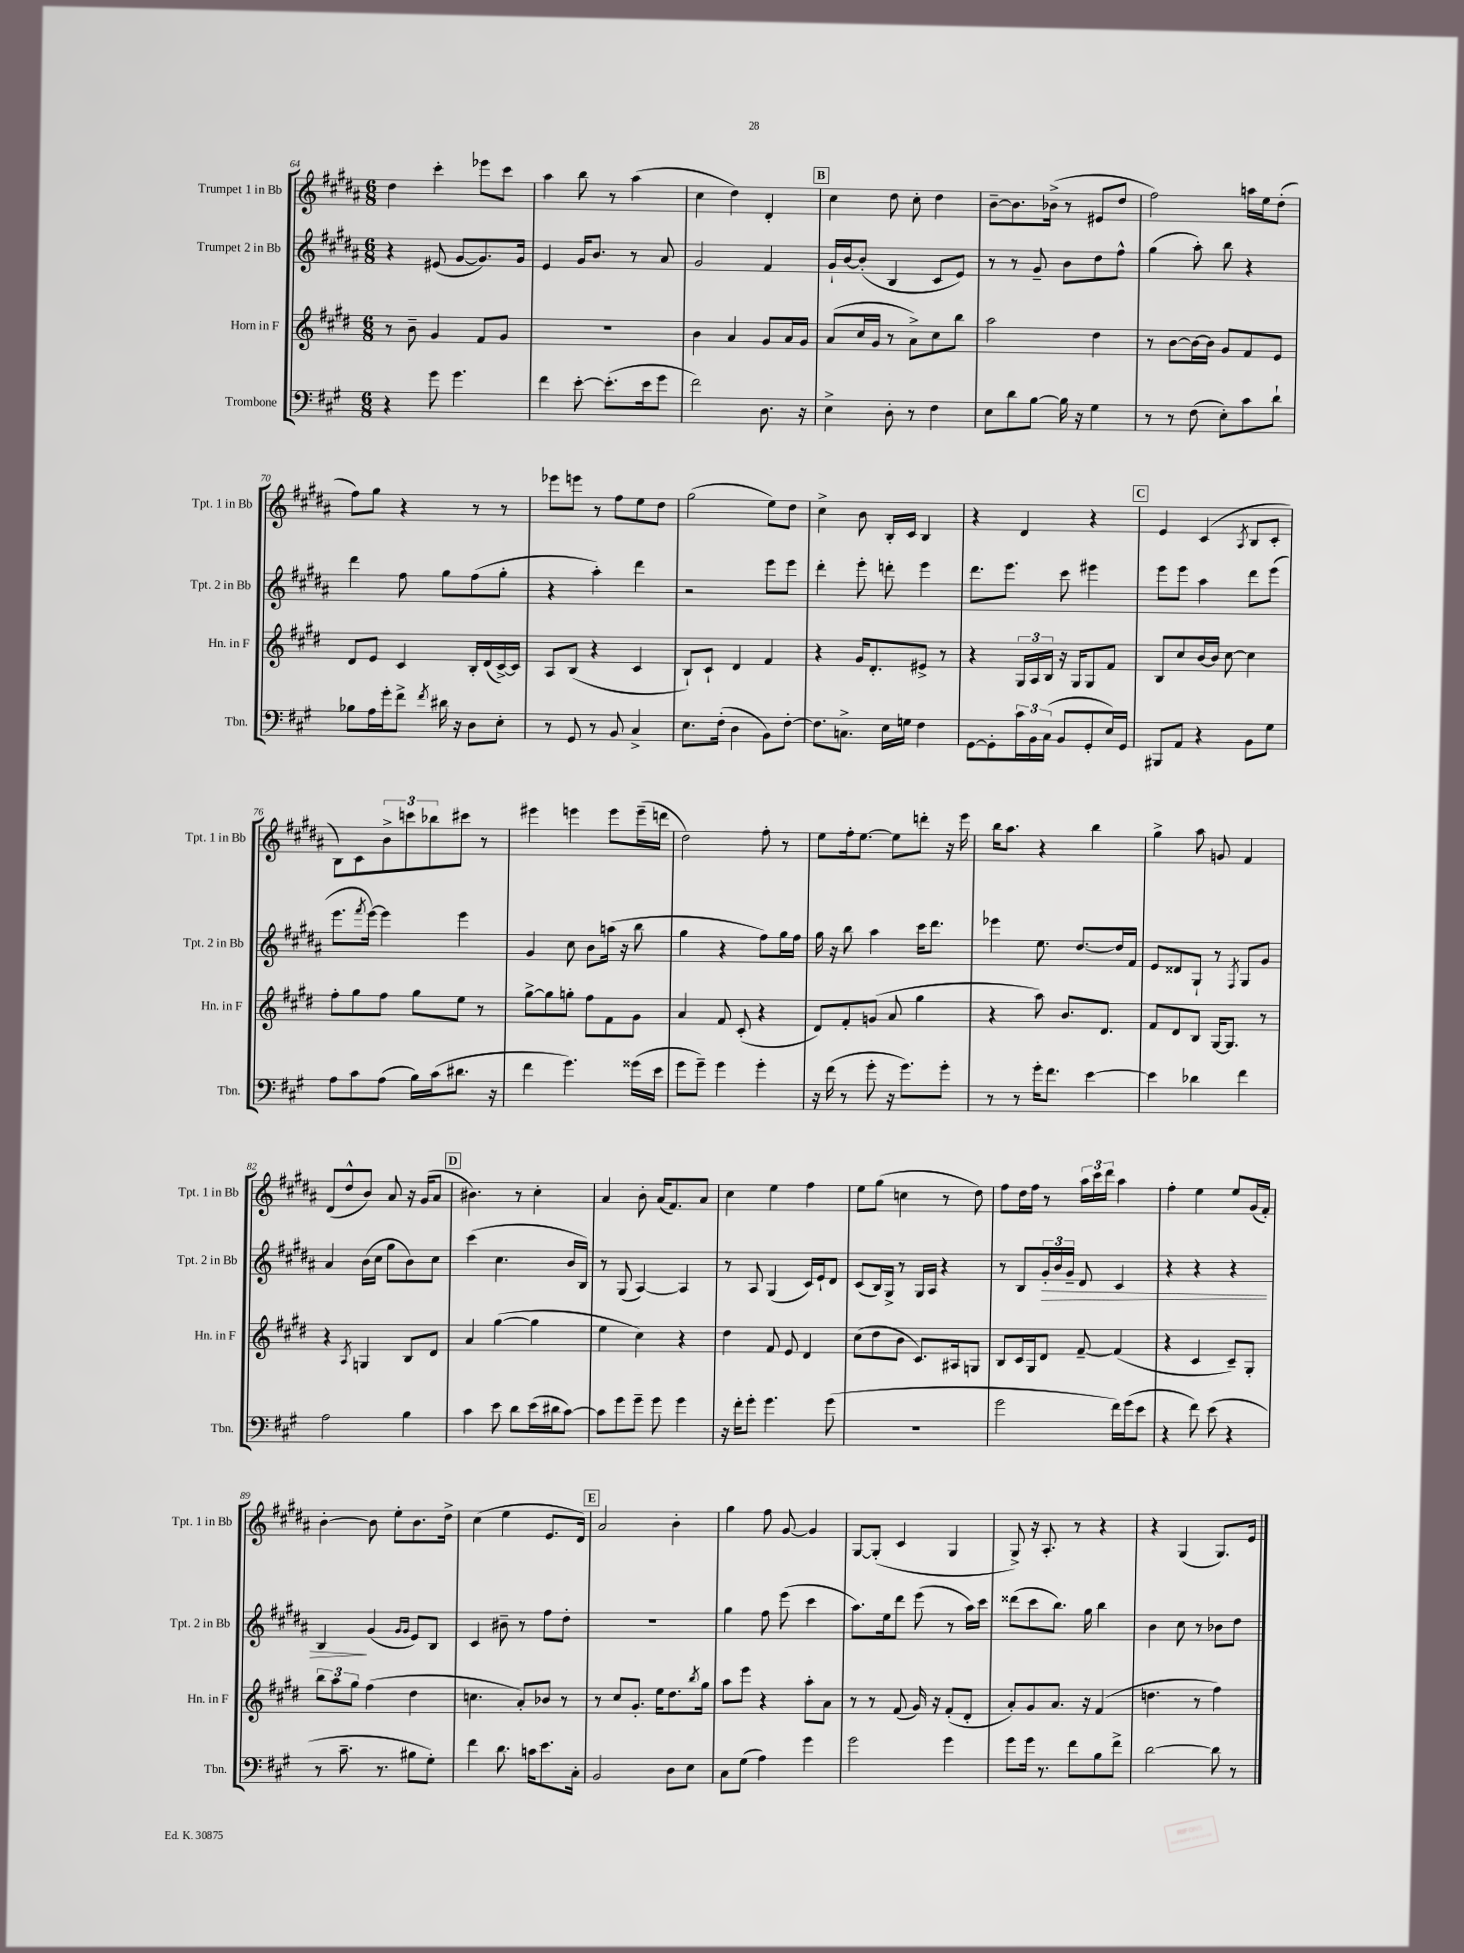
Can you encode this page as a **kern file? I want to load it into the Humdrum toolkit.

**kern	**kern	**kern	**kern
*staff4	*staff3	*staff2	*staff1
*clefF4	*clefG2	*clefG2	*clefG2
*k[f#c#g#]	*k[f#c#g#d#]	*k[f#c#g#d#a#]	*k[f#c#g#d#a#]
*M6/8	*M6/8	*M6/8	*M6/8
4r	8r	4r	4dd#\
.	8b~\	.	.
8g#\	4g#/	(8e#/	4ccc#'\
4.g#\	.	[8g#/L	.
.	8f#/L	8.g#/])	8eee-\L
.	8g#/J	.	8ccc#\J
.	.	16g#/Jk	.
=	=	=	=
4f#\	2.r	4e/	4aa#\
[8e'\	.	16g#/LK	8bb\
.	.	8.b/J	.
(8.e'\]L	.	.	8r
.	.	8r	(4aa#\
16e\k	.	.	.
8g#\J	.	8a#/	.
=	=	=	=
2f#\)	4b\	2g#/	4cc#\
.	4a/	.	4dd#\)
8.D\	8g#/L	4f#/	4d#'/
.	16a/L	.	.
16r	16g#/JJ	.	.
=	=	=	=
4E^\	(8a/L	16g#`/LL	4cc#\
.	.	[16b/J	.
.	16cc#/L	(8b'/]J	.
.	16g#/JJ	.	.
8D'\	8r	4B/	8dd#\
8r	8a^\L)	.	8cc#'\
4F#\	8cc#\	8c#/L	4dd#\
.	8bb\J	8e/J)	.
=	=	=	=
8E\L	2aa\	8r	[8b~\L
8d\	.	8r	8.b\]
[8B\J	.	8g#~/	.
.	.	.	(16b-^\Jk
16B\]	.	8b\L	8r
16r	.	.	.
4G#\	4dd#\	8dd#\	8e#/L
.	.	8ff#^^\J	8dd#/J
=	=	=	=
8r	8r	(4gg#\	2ff#\)
8r	[8b\L	.	.
(8F#\	16b\_L	8aa#'\)	.
.	16b\]JJ	.	.
8E'\L)	8g#/L	8bb\	.
8c#\	8f#/	4r	16aa\LL
.	.	.	16ee\J
8d`\J	8e/J	.	(8dd#'\J
=	=	=	=
8B-\L	8d#/L	4ddd#\	8ff#\L)
16A\L	8e/J	.	8gg#\J
16g#'\J	.	.	.
8f#^\J	4c#/	8ff#\	4r
8qf#/	.	.	.
16d#\	.	8gg#\L	.
16r	.	.	.
8D\L	16B'/LL	(8ff#\	8r
.	(16d#/	.	.
8E'\J	[16c#^/)	8gg#'\J	8r
.	16c#/]JJ	.	.
=	=	=	=
8r	8A/L	4r	8eee-\L
8GG#/	(8B/J	.	8eee\J
8r	4r	4aa#'\)	8r
8BB/	.	.	8ff#\L
4C#^/	4c#/	4ddd#\	8ee\
.	.	.	8dd#\J
=	=	=	=
8.E\L	8B`/L)	2r	(2gg#\
.	8c#`/J	.	.
(16F#'\Jk	.	.	.
4D\	4d#/	.	.
8BB\L)	4f#/	8eee\L	8ee\L)
[8F#'\J	.	8eee\J	8dd#\J
=	=	=	=
8.F#\]L	4r	4ddd#'\	4cc#^\
8.C^\J	.	.	.
.	16g#/LK	8eee'\	8b\
.	8.d#'/	.	.
16E\LL	.	8ddd'\	16B'/LL
16G\JJ	.	.	16c#/JJ
4F#\	8e#^/J	4eee\	4B/
.	8r	.	.
=	=	=	=
[8GG#\L	4r	8.ddd#\L	4r
8GG#'\]	.	.	.
.	.	8.eee\J	.
24c#\L	24G#/LL	.	4d#/
24BB\	24A/	.	.
(24C#\JJ	24B/JJ	.	.
8BB/L	16r	8ccc#\	.
.	16G#/LK	.	.
8GG#'/	8G#/	4eee#\	4r
16E/L)	8f#/J	.	.
16GG#/JJ	.	.	.
=	=	=	=
8BBB#/L	8B/L	8eee\L	4e/
8AA/J	8cc#/	8eee\J	.
4r	[16b/L	4aa#\	(4c#/
.	16b/]JJ	.	.
.	[8cc#\	.	.
.	.	.	8qA#/
8BB\L	4cc#\]	8ddd#\L	8B/L
8G#\J	.	(8eee\J	8c#'/J
=	=	=	=
8A\L	8ff#'\L	8.eee\L	8B\L)
8c#\	8gg#\	.	8c#\
.	.	8qfff#/	.
.	.	[16eee\Jk)	.
(8A\J	8ff#\J	4eee\]	12b^\
.	.	.	12ccc\
16B\LL)	8gg#\L	.	.
.	.	.	12bb-\
(16c#\J	.	.	.
8.d#\J	8ee\J	4eee\	8ccc#\J
.	8r	.	8r
16r	.	.	.
=	=	=	=
4f#\	[8gg#^\L	4g#/	4eee#\
.	8gg#\]	.	.
4.g#\)	8gg'\J	8cc#\	4eee\
.	8ff#\L	8b\L	.
.	8f#\	(16aa\Jk	8eee\L
.	.	16r	.
(16g##\LL	8g#\J	8bb\	(16eee~\L
16e\JJ	.	.	16ddd\JJ
=	=	=	=
8g#\L	4a/	4gg#\	2dd#\)
8g#~\J)	.	.	.
4g#\	8f#/	4r	.
.	(8c#'/	.	.
4g#'\	4r	8ff#\L)	8ff#'\
.	.	16gg#\L	8r
.	.	16ff#\JJ	.
=	=	=	=
16r	8d#/L)	16gg#\	8ee\L
(16f#\	.	16r	.
8r	8f#'/	8bb\	16ff#'\k
.	.	.	[8.ee\J
8g#'\	(8g/J	4aa#\	.
16r	8a/	.	8ee\]L
8.g#\L)	.	.	.
.	4gg#\	16ccc#\LK	8ddd'\J
.	.	8.ddd#\J	.
8g#'\J	.	.	16r
.	.	.	16eee\
=	=	=	=
8r	4r	4eee-\	16bb\LK
.	.	.	8.aa#\J
8r	.	.	.
16g#'\LK	8aa\)	8.ee\	4r
8.f#\J	.	.	.
.	8.b/L	.	.
.	.	[8.dd#/L	.
[4e\	.	.	4bb\
.	8.d#/J	.	.
.	.	16dd#/]L	.
.	.	16f#/JJ	.
=	=	=	=
4e\]	8f#/L	8e/L	4gg#^\
.	8d#/	8d##/	.
4d-\	8B/J	8G#`/J	8aa#\
.	[16G#/LK	8r	8g/
.	8.G#/]J	.	.
.	.	8qF#/	.
4f#\	.	8G#/L	4f#/
.	8r	8g#/J	.
=	=	=	=
2A\	4r	4a#/	(8d#/L
.	.	.	8dd#^^/
.	8qA/	.	.
.	4G/	(16b\LL	8b/J)
.	.	16cc#\JJ	.
.	.	8gg#\L	8a#/
4B\	8B/L	8b\)	16r
.	.	.	(16g#/LK
.	8d#/J	8cc#\J	8a#/J
=	=	=	=
4c#\	4a/	(4ccc#\	4.b#\)
8e\	([4gg#\	4.cc#\	.
8d\L	.	.	8r
(16e\L	4gg#\]	.	4cc#'\
16d#\J	.	.	.
[8c#\J)	.	16b/LL	.
.	.	16B/JJ)	.
=	=	=	=
8c#\]L	4ee\	8r	4a#/
8g#\	.	(8G#/	.
8g#~\J	4cc#\)	[4A#/)	8b'\
8g#\	.	.	(16a#/LK
.	.	.	8.f#/)
4g#\	4r	4A#/]	.
.	.	.	8a#/J
=	=	=	=
16r	4dd#\	8r	4cc#\
16f#'\LK	.	.	.
8g#'\J	.	8A#/	.
4.g#\	8f#/	(4G#/	4ee\
.	8e/	.	.
.	4d#/	16c#/LL)	4ff#\
.	.	16e`/J	.
(8g#\	.	8d#/J	.
=	=	=	=
2.r	(8cc#\L	(8c#/L	8ee\L
.	8dd#\	16B/L)	(8gg#\J
.	.	16G#^/JJ	.
.	8b\J	8r	4cc\
.	8.c#/L)	16G#/LL	.
.	.	16A#/JJ	.
.	.	4r	8r
.	16A#/k	.	.
.	8G/J	.	8dd#\)
=	=	=	=
2g#\	8B/L	8r	8ff#\L
.	16c#/L	8B/L	16dd#\L
.	16G#/J	.	16ff#\JJ
.	8d#/J	24g#'/L	8r
.	.	24b/	.
.	.	24g#~/JJ	.
.	[8f#~/	8d#/	24aa#\LL
.	.	.	24ccc#\
.	.	.	24ddd#\JJ
16f#\LL)	(4f#/]	4c#/	4aa#\
(16g#\J	.	.	.
8e\J	.	.	.
=	=	=	=
4r	4r	4r	4ff#'\
8f#\)	4c#/	4r	4ee\
(8e\	.	.	.
4r	8c#~/L)	4r	8ee/L
.	8G#'/J	.	(16g#/L
.	.	.	16f#'/JJ)
=	=	=	=
8r	12bb\L	4B/	[4b'\
.	12aa\	.	.
8.c#~\	.	.	.
.	12gg#\J	.	.
.	(4ff#\	(4g#/	8b\]
8.r	.	.	.
.	.	.	8ee'\L
.	.	16qqg#/LL	.
.	.	16qqg#/JJ	.
8B#\L	4dd#\	8e/L)	8.b\
8G#'\J)	.	8B/J	.
.	.	.	16dd#^\Jk
=	=	=	=
4f#\	4.cc\	4c#/	(4cc#\
8.d\	.	8b#~\	4ee\
.	8a'/L)	8r	.
16c\LK	.	.	.
8.e\	8b-/J	8ff#\L	8.e/L
.	8r	8dd#'\J	.
16C#'\Jk	.	.	16d#/Jk)
=	=	=	=
2BB/	8r	2.r	2a#/
.	8cc#/L	.	.
.	8.g#'/J	.	.
.	16ee\LK	.	.
8D\L	8.dd#\	.	4b'\
8E\J	.	.	.
.	8qbb/	.	.
.	16gg#\Jk	.	.
=	=	=	=
8C#\L	8aa\L	4gg#\	4gg#\
(8G#\J	8eee\J	.	.
4A\)	4r	8ff#\	8ff#\
.	.	(8eee\	[8g#/
4g#\	8aa'\L	4ccc#\	4g#/]
.	8a\J	.	.
=	=	=	=
2g#\	8r	8.aa#\L)	[8G#/L
.	8r	.	(8G#'/]J
.	.	16ee\k	.
.	(8f#/	8ddd#\J	4c#/
.	16g#/)	(8eee\	.
.	16r	.	.
4g#\	(8f#'/L	8r	4G#/
.	8d#'/J	16aa#\LL)	.
.	.	16ccc#\JJ	.
=	=	=	=
8g#\L	8a'/L)	(8ddd##\L	8G#^/)
16g#\Jk	8g#/	8ccc#\	16r
8.r	.	.	8.A#'/
.	8.a/J	8.bb\J)	.
8f#\L	.	.	8r
.	16r	16gg#\	.
8B\	(4f#/	4bb\	4r
8f#^\J	.	.	.
=	=	=	=
[2d\	4.dd\	4b\	4r
.	.	8cc#\	(4G#/
.	8r	8r	.
8d\]	4ff#\)	8b-\L	8.G#/L)
8r	.	8dd#\J	.
.	.	.	16e/Jk
==	==	==	==
*-	*-	*-	*-
